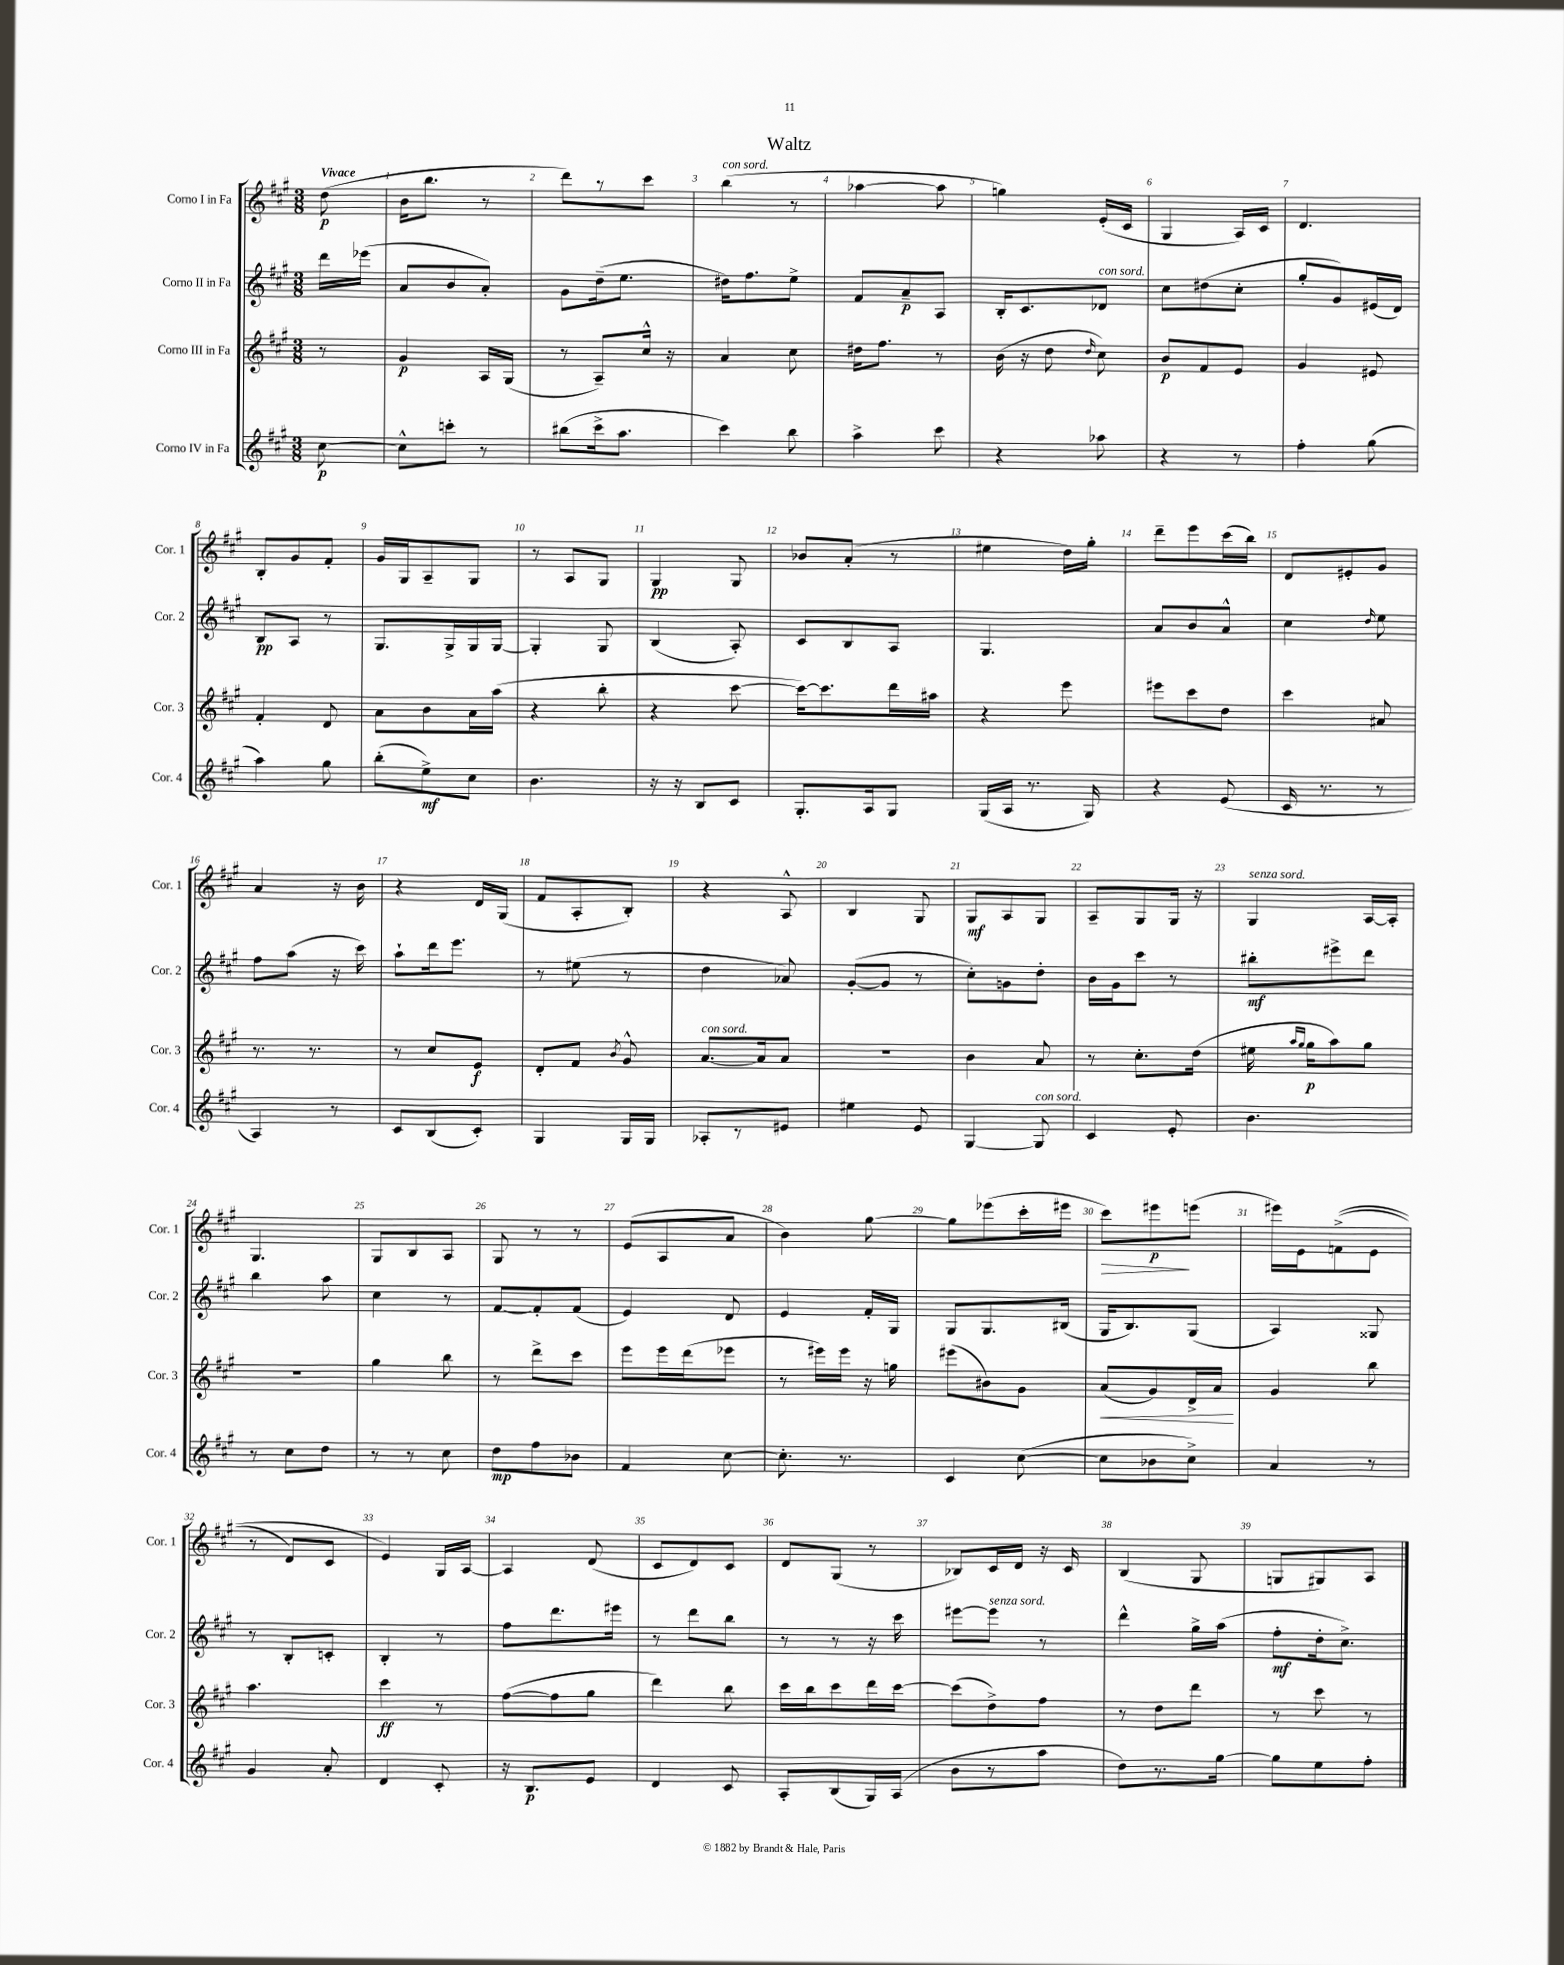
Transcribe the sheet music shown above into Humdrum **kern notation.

**kern	**kern	**kern	**kern
*staff4	*staff3	*staff2	*staff1
*clefG2	*clefG2	*clefG2	*clefG2
*k[f#c#g#]	*k[f#c#g#]	*k[f#c#g#]	*k[f#c#g#]
*M3/8	*M3/8	*M3/8	*M3/8
[8cc#	8r	16ddd	(8dd
.	.	(16eee-	.
=	=	=	=
8cc#^^]	4g#	8a	16b
.	.	.	8.bb
8ccc'	.	8b	.
8r	16A	8a')	8r
.	(16G#	.	.
=	=	=	=
(8bb#	8r	8g#	8ddd)
16ccc#^	8A~)	(16dd~	8r
8.aa	.	8.ee	.
.	16cc#^^	.	8ccc#
.	16r	.	.
=	=	=	=
4ccc#)	4a	16dd#)	(4bb
.	.	8.ff#	.
8bb	8cc#	8ee^	8r
=	=	=	=
4aa^	16dd#	8f#	[4aa-
.	8.ff#	.	.
.	.	8a~	.
8ccc#	8r	8A	8aa-]
=	=	=	=
4r	(16b	16B'	4gg)
.	16r	8.c#	.
.	8dd	.	.
.	16qqdd	.	.
8aa-	8cc#)	8d-	(16e'
.	.	.	16c#
=	=	=	=
4r	8b	8cc#	4G#
.	8f#	(8dd#	.
8r	8e	8cc#'	16A)
.	.	.	16c#
=	=	=	=
4ff#'	4g#	8gg#'	4.d
.	.	8g#)	.
(8gg#	8e#	(16e#	.
.	.	16d)	.
=	=	=	=
4aa)	4f#'	8B	8B'
.	.	8A	8g#
8gg#	8d	8r	8f#'
=	=	=	=
(8bb'	8a	8.G#	16g#
.	.	.	16G#
8ee^)	8b	.	8A~
.	.	16G#^	.
8cc#	16a	16G#	8G#
.	(16aa	[16G#	.
=	=	=	=
4.b	4r	4G#']	8r
.	.	.	8A
.	8bb'	8G#	8G#
=	=	=	=
16r	4r	(4B	4G#
16r	.	.	.
8B	.	.	.
8c#	[8ccc#	8A')	8G#
=	=	=	=
8.G#'	16ccc#_)	8c#	8b-
.	8.ccc#]	.	.
.	.	8B	(8a'
16A	.	.	.
8G#	16ddd	8A	8r
.	16aa#	.	.
=	=	=	=
(16G#	4r	4.G#	4ee#
16A	.	.	.
8.r	.	.	.
.	8eee	.	16dd)
16G#)	.	.	16gg#'
=	=	=	=
4r	8eee#	8a	8ddd~
.	8ccc#	8b	8eee
(8e	8dd	8a^^	(16ccc#
.	.	.	16bb)
=	=	=	=
16c#	4ccc#	4cc#	8d
8.r	.	.	.
.	.	.	8e#'
.	.	16qqdd	.
8r	8a#	8ee	8g#
=	=	=	=
4A)	8.r	8ff#	4a
.	.	(8aa	.
.	8.r	.	.
8r	.	16r	16r
.	.	16ccc#)	16b
=	=	=	=
8c#	8r	8aa`	4r
(8B	8cc#	16ddd	.
.	.	8.eee	.
8c#')	8e	.	16d
.	.	.	(16G#
=	=	=	=
4G#	8d'	8r	8f#
.	8f#	(8ee#	8A'
.	8qb	.	.
16G#	8g#^^	8r	8B')
16G#	.	.	.
=	=	=	=
8A-'	[8.a	4dd	4r
8r	.	.	.
.	16a]	.	.
8e#	8a	8a-)	8A^^
=	=	=	=
4ee#	4.r	([8g#'	4B
.	.	8g#]	.
8e	.	8r	8G#
=	=	=	=
[4G#	4b	8cc#')	8G#
.	.	8g	8A
8G#]	8a	8dd'	8G#
=	=	=	=
4c#	8r	16b	8A~
.	.	16g#	.
.	8.cc#'	8ccc#	8G#
8e'	.	8r	16G#
.	(16dd	.	16r
=	=	=	=
4.b	16ee#	8bb#'	4G#
.	16qqaa	.	.
.	16qqgg#	.	.
.	16gg#	.	.
.	8aa)	8eee#^	.
.	8gg#	8ddd	[16A
.	.	.	16A']
=	=	=	=
8r	4.r	4bb	4.G#
8cc#	.	.	.
8dd	.	8aa	.
=	=	=	=
8r	4gg#	4cc#	8G#
8r	.	.	8B
8cc#	8bb	8r	8A
=	=	=	=
8dd	8r	[8f#	8G#
8ff#	8ddd^	8f#']	8r
8b-	8ccc#	(8f#	8r
=	=	=	=
4f#	8eee	4e)	(8e
.	16eee	.	8A
.	(16ddd	.	.
[8cc#	8eee-	8d	8a
=	=	=	=
8.cc#']	8r	4e	4b)
.	16eee#)	.	.
8.r	16eee#	.	.
.	16r	16f#'	[8gg#
.	16gg	16G#	.
=	=	=	=
4c#	(8eee#	8G#	8gg#]
.	8b#)	8.G#	(8eee-
([8cc#	8g#	.	16ccc#'
.	.	(16B#	16eee#
=	=	=	=
8cc#]	(8a	16G#	8ccc#)
.	.	8.B)	.
8b-	8g#)	.	8eee#
8cc#^)	16d^	(8G#	(8eee
.	16a	.	.
=	=	=	=
4a	4g#	4A)	16eee#)
.	.	.	16e
.	.	.	&((8f^
8r	8bb	8G##	8e
=	=	=	=
4g#	4.aa	8r	8r
.	.	8B'	8d)
8a'	.	8c'	8c#
=	=	=	=
4d	4ccc#	4B'	4e&)
8c#'	8r	8r	16G#
.	.	.	[16A
=	=	=	=
16r	([8ff#	8ff#	4A]
8.B	.	.	.
.	8ff#]	8.ddd	.
8e	8gg#	.	(8d
.	.	16eee#	.
=	=	=	=
4d	4ddd)	8r	8c#
.	.	8ddd	8d)
8c#	8bb	8bb	8c#
=	=	=	=
8A'	16ccc#	8r	8d
.	16bb	.	.
(8B	8ccc#	8r	(8G#
16G#)	16ddd	16r	8r
(16A	[16ccc#	16ccc#	.
=	=	=	=
8b	(8ccc#]	[8eee#	8B-)
8r	8dd^)	8eee#]	16c#
.	.	.	16d
8aa	8ff#	8r	16r
.	.	.	16c#
=	=	=	=
8dd)	8r	4ddd^^	(4B
8.r	8dd	.	.
.	8ddd	16gg#^	8G#
[16gg#	.	(16aa	.
=	=	=	=
8gg#]	8r	8ff#'	8G
8ee	8ccc#	16dd'	8G#)
.	.	8.cc#^)	.
8ff#'	8r	.	8A
==	==	==	==
*-	*-	*-	*-
